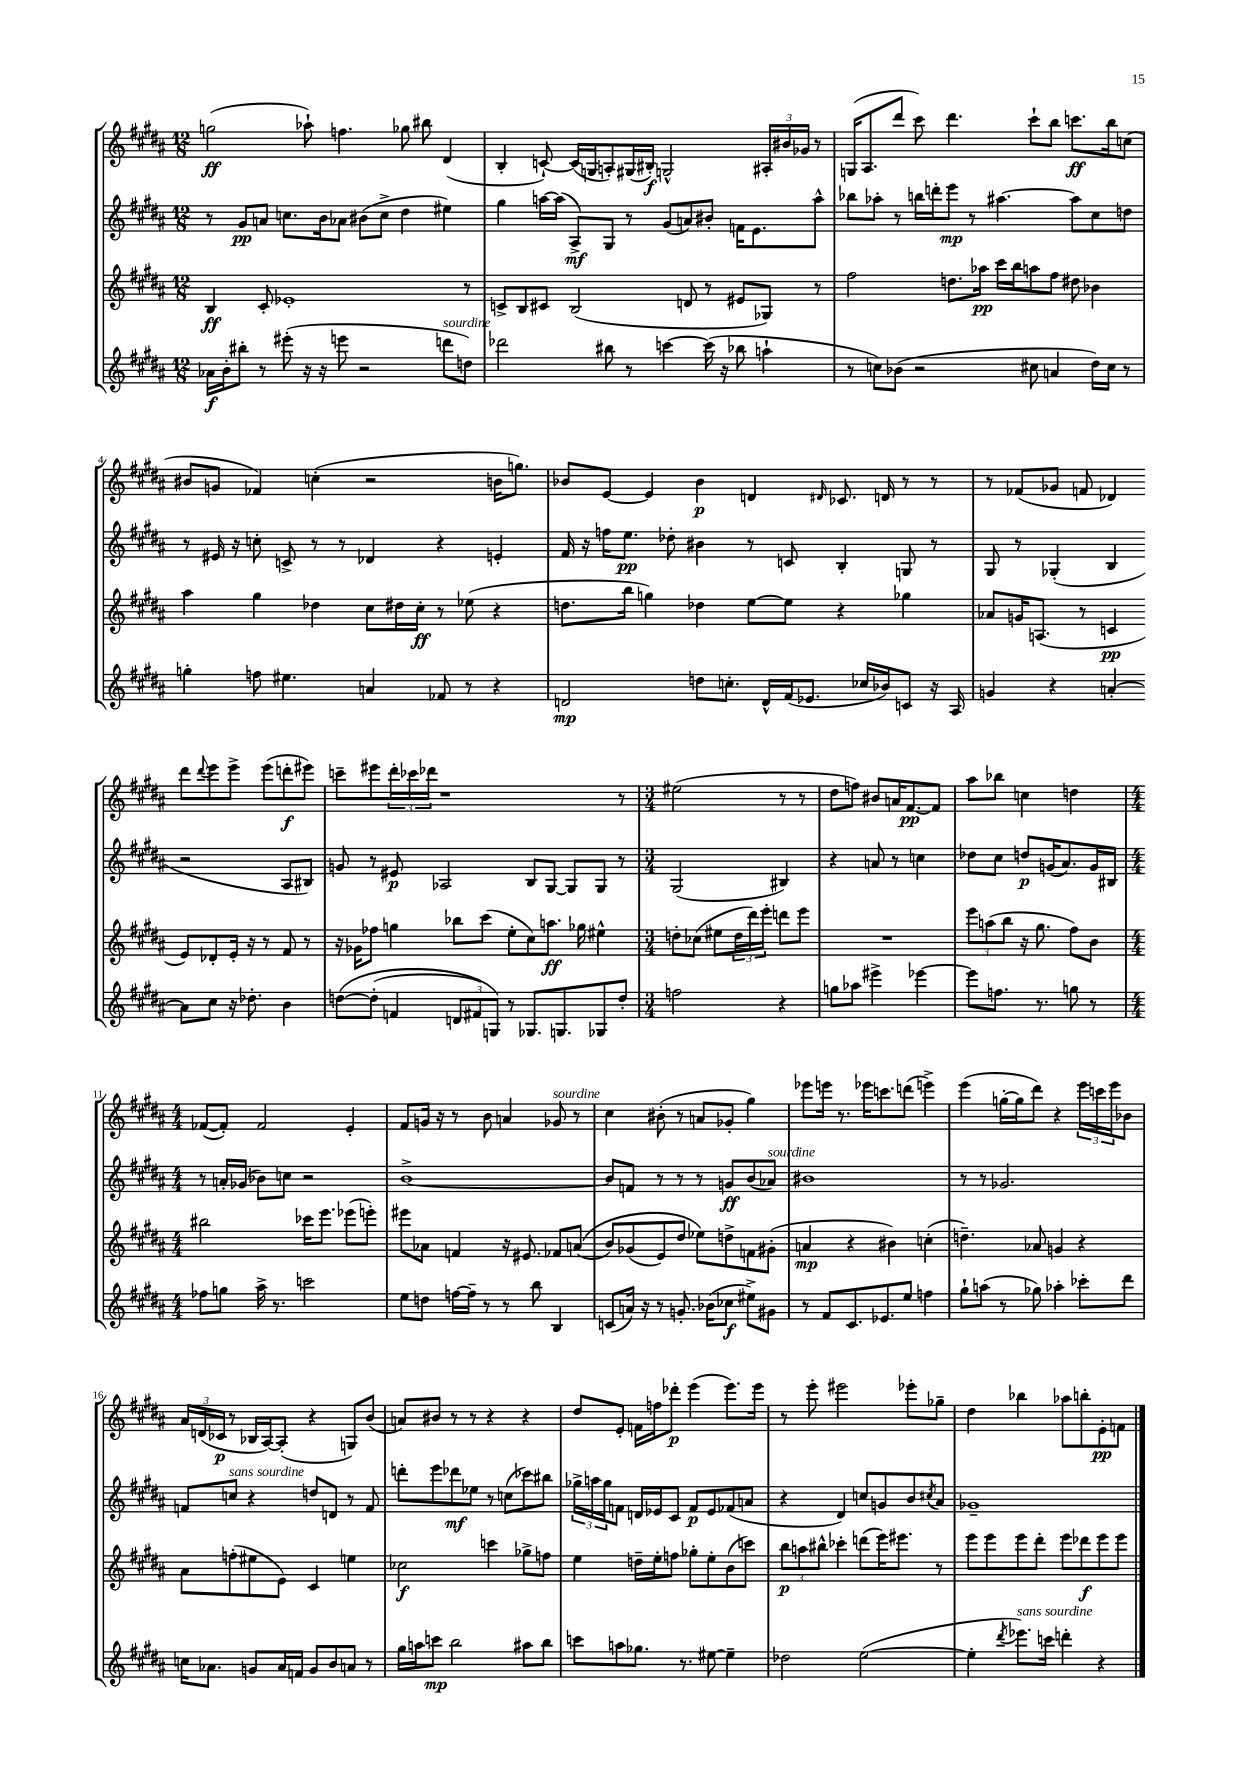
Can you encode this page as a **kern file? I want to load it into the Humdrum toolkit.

**kern	**kern	**kern	**kern
*staff4	*staff3	*staff2	*staff1
*clefG2	*clefG2	*clefG2	*clefG2
*k[f#c#g#d#a#]	*k[f#c#g#d#a#]	*k[f#c#g#d#a#]	*k[f#c#g#d#a#]
*M12/8	*M12/8	*M12/8	*M12/8
16a-	4B	8r	(2gg
16b'	.	.	.
8bb#'	.	8g#	.
8r	8c#'	8a	.
(8eee#'	1e-'	8.cc	.
16r	.	.	8aa-`)
16r	.	16b	.
8eee	.	8a-	4.ff
2r	.	(8b#	.
.	.	8cc^	.
.	.	4dd#	8gg-
.	.	.	8bb#
8ddd	.	4ee#)	(4d#
8dd)	8r	.	.
=	=	=	=
2ddd-	8c^	4gg#	4B'
.	8B	.	.
.	8c#	[16aa	[8c`)
.	.	(16aa]	.
.	(2B	8A#^)	(16c]
.	.	.	16G
8bb#	.	8G#	8A')
8r	.	8r	(16G#
.	.	.	16B#')
[4ccc	.	(8g#	2G^^
.	8d	8a)	.
(16ccc]	8r	8b#'	.
16r	.	.	.
8bb-	8e#	16f	.
.	.	8.e	.
4aa`	8G-)	.	24A#'
.	.	.	24b#
.	.	.	24g-
.	8r	8aa^^	8r
=	=	=	=
8r	2ff#	8bb-	(16G
.	.	.	8.A#
8cc)	.	8aa-'	.
(8b-	.	8r	8ddd#
2r	.	16bb	8ccc#)
.	.	16ddd'	.
.	8.dd	8eee	4.ddd#
.	.	8r	.
.	16aa-	.	.
.	16ccc#	[4.aa#	.
.	16bb	.	.
8cc#	8aa	.	8ccc#`
4a	8ff#	.	8bb
.	8dd#	8aa#]	8.ccc
16dd#)	4b-	8cc#	.
16cc#	.	.	16bb
8r	.	8dd	(8cc
=	=	=	=
4gg'	4aa#	8r	8b#
.	.	16e#	8g
.	.	16r	.
8ff	4gg#	8cc'	4f-)
4.ee#	.	8c^	.
.	4dd-	8r	(4cc'
.	.	8r	.
4a	8cc#	4d-	2r
.	16dd#	.	.
.	16cc#'	.	.
8f-	8r	4r	.
8r	(8ee-	.	.
4r	4r	4e'	16b
.	.	.	8.gg)
=	=	=	=
2d	8.dd	16f#	8b-
.	.	16r	.
.	.	16ff	[8e
.	16bb	8.ee	.
.	4gg)	.	4e]
.	.	8dd-'	.
8dd	4dd-	4b#	4b-
8.cc'	.	.	.
.	[8ee	8r	4d
16d^^	.	.	.
(16f#	8ee]	8c	.
8.e-	.	.	.
.	.	.	16qqd#
.	4r	4B'	8.c-
16cc-	.	.	.
16b-)	.	.	16d
8c	4gg-	8G	8r
16r	.	8r	8r
16A#	.	.	.
=	=	=	=
4g	8a-	8G#	8r
.	16g	8r	(8f-
.	(8.A	.	.
4r	.	(4G-'	8g-
.	8r	.	8f
[4a'	4c	4B	4d-)
8a]	8e)	2r	8ddd#
.	.	.	8qqddd#
8cc#	8d-'	.	8eee
16r	16e'	.	8eee^
8.dd-'	16r	.	.
.	8r	.	(8eee
4b	8f#	8A#	8ddd'
.	8r	8B#)	8eee#)
=	=	=	=
&([8dd	16r	8g	8ccc~
.	16g-	.	.
(8dd']	8ff-	8r	8eee#
4f	4gg	8e#	24ddd#'
.	.	.	24ccc-
.	.	.	24ddd-
.	.	2A-	1r
12d	8bb-	.	.
12f#)	.	.	.
.	(8ccc#	.	.
12G&)	.	.	.
8r	8ee'	.	.
8.G-	8cc#)	8B	.
.	8.aa	[8G#	.
8.G	.	.	.
.	.	8G#]	.
.	16gg-	.	.
8G-	4ee#^^	8G#	.
8dd'	.	8r	8r
=	=	=	=
*M3/4	*M3/4	*M3/4	*M3/4
2ff	8dd'	(2G#	(2ee#
.	(8cc-	.	.
.	8ee#	.	.
.	24dd	.	.
.	24ddd#)	.	.
.	24eee'	.	.
4r	8ddd	4B#)	8r
.	8eee	.	8r
=	=	=	=
8gg	2.r	4r	8dd#
8aa-	.	.	8ff)
4eee#^	.	8a	8b#
.	.	8r	16a
.	.	.	[8.f#
[4eee-	.	4cc	.
.	.	.	8f#]
=	=	=	=
8eee-]	12eee	8dd-	8aa#
.	(12aa	.	.
8.ff	.	8cc#	8bb-
.	12bb	.	.
.	16r	8dd	4cc
8.r	8.gg#	.	.
.	.	(16g	.
.	.	8.a#)	.
8gg	8ff#)	.	4dd
8r	8b	16g	.
.	.	16B#	.
=	=	=	=
*M4/4	*M4/4	*M4/4	*M4/4
8ff-	2bb#	8r	([8f-
8gg	.	16a'	8f-'])
.	.	(16g-	.
16aa#^	.	8b-)	2f-
8.r	.	.	.
.	.	8cc	.
2ccc	16ccc-	2r	.
.	8.eee	.	.
.	(8eee-	.	4e'
.	8eee')	.	.
=	=	=	=
8ee	8eee#	[1b^	8f#
8dd	8a-	.	16g
.	.	.	16r
[16ff	4f	.	8r
16ff~]	.	.	.
8r	.	.	8b
8r	16r	.	4a
.	8.e#	.	.
8bb	.	.	.
4B	8f-	.	8g-
.	&((8a	.	8r
=	=	=	=
(8c	8b)	8b]	4cc#
16a)	(8g-	8f	.
16r	.	.	.
8r	8e)	8r	(8b#'
8.g'	8dd#	8r	8r
.	8ee-&)	8r	8a
(16b-	.	.	.
8cc-	8dd^	8g	8g-'
8ee#^)	8f	(8b	4gg#)
8g#	(8g#'	8a-)	.
=	=	=	=
8r	4a	1b#	8eee-
8f#	.	.	16eee
.	.	.	8.r
8.c#	4r	.	.
.	.	.	16eee-
8.e-	.	.	8.ccc
.	4b#)	.	.
8ee	.	.	(8ddd
4ff	(4cc'	.	4eee^)
=	=	=	=
8gg#`	4.dd~)	8r	(4eee
(8aa	.	8r	.
8r	.	2.g-	[16gg'
.	.	.	16gg]
8gg-)	8a-	.	8ddd#)
4aa-'	4g	.	4r
8ccc-'	4r	.	24eee
.	.	.	24ccc
.	.	.	24eee
8ddd#	.	.	8b-
=	=	=	=
16cc	8a#	8f	24a#
.	.	.	(24d
8.a-	.	.	.
.	.	.	24c-
.	(8ff'	8cc	8r
8g	8ee#	4r	16B-
.	.	.	[16A#)
16a-	8e)	.	(8A#']
16f	.	.	.
8g	4c#	8dd	4r
8b	.	8d	.
8a	4ee	8r	8G)
8r	.	8f	(8b
=	=	=	=
16gg#	2cc-	8ddd'	8a)
16aa	.	.	.
8ccc	.	8eee	8b#
2bb	.	8ddd-	8r
.	.	8ee-	8r
.	4ccc	8r	4r
.	.	(8cc	.
8aa#	8gg-^	8ccc-)	4r
8bb	8ff	8bb#	.
=	=	=	=
8ccc	4ee	24gg-^	8dd#
.	.	24aa	.
.	.	24gg-	.
8aa	.	8f	8e'
8.gg-	16dd~	16d	16f
.	16ee'	16e-	16ff
.	8ff	8c#	8ddd-'
8.r	.	.	.
.	8gg-'	8f	(4eee
[8ee#	8ee'	8e-	.
4ee#~]	(8b	(8f-	8.eee)
.	8ccc)	8a	.
.	.	.	16eee
=	=	=	=
2dd-	12bb	4r	8r
.	12aa	.	.
.	.	.	8eee'
.	12bb#^^	.	.
.	4ccc-'	4d#)	2eee#
([2ee	(8ddd	8cc	.
.	16eee)	8g	.
.	8.eee#	.	.
.	.	8b	8eee-'
.	.	8qcc#	.
.	8r	8a#	8gg-~
=	=	=	=
4ee']	8eee	1g-~	4dd#
.	8eee	.	.
8qddd#	.	.	.
8.eee-)	8eee	.	4bb-
.	8ddd#'	.	.
16ccc	.	.	.
4ddd'	8eee	.	8aa-
.	8ddd-	.	8bb'
4r	8eee	.	8e'
.	8eee	.	8f
==	==	==	==
*-	*-	*-	*-
